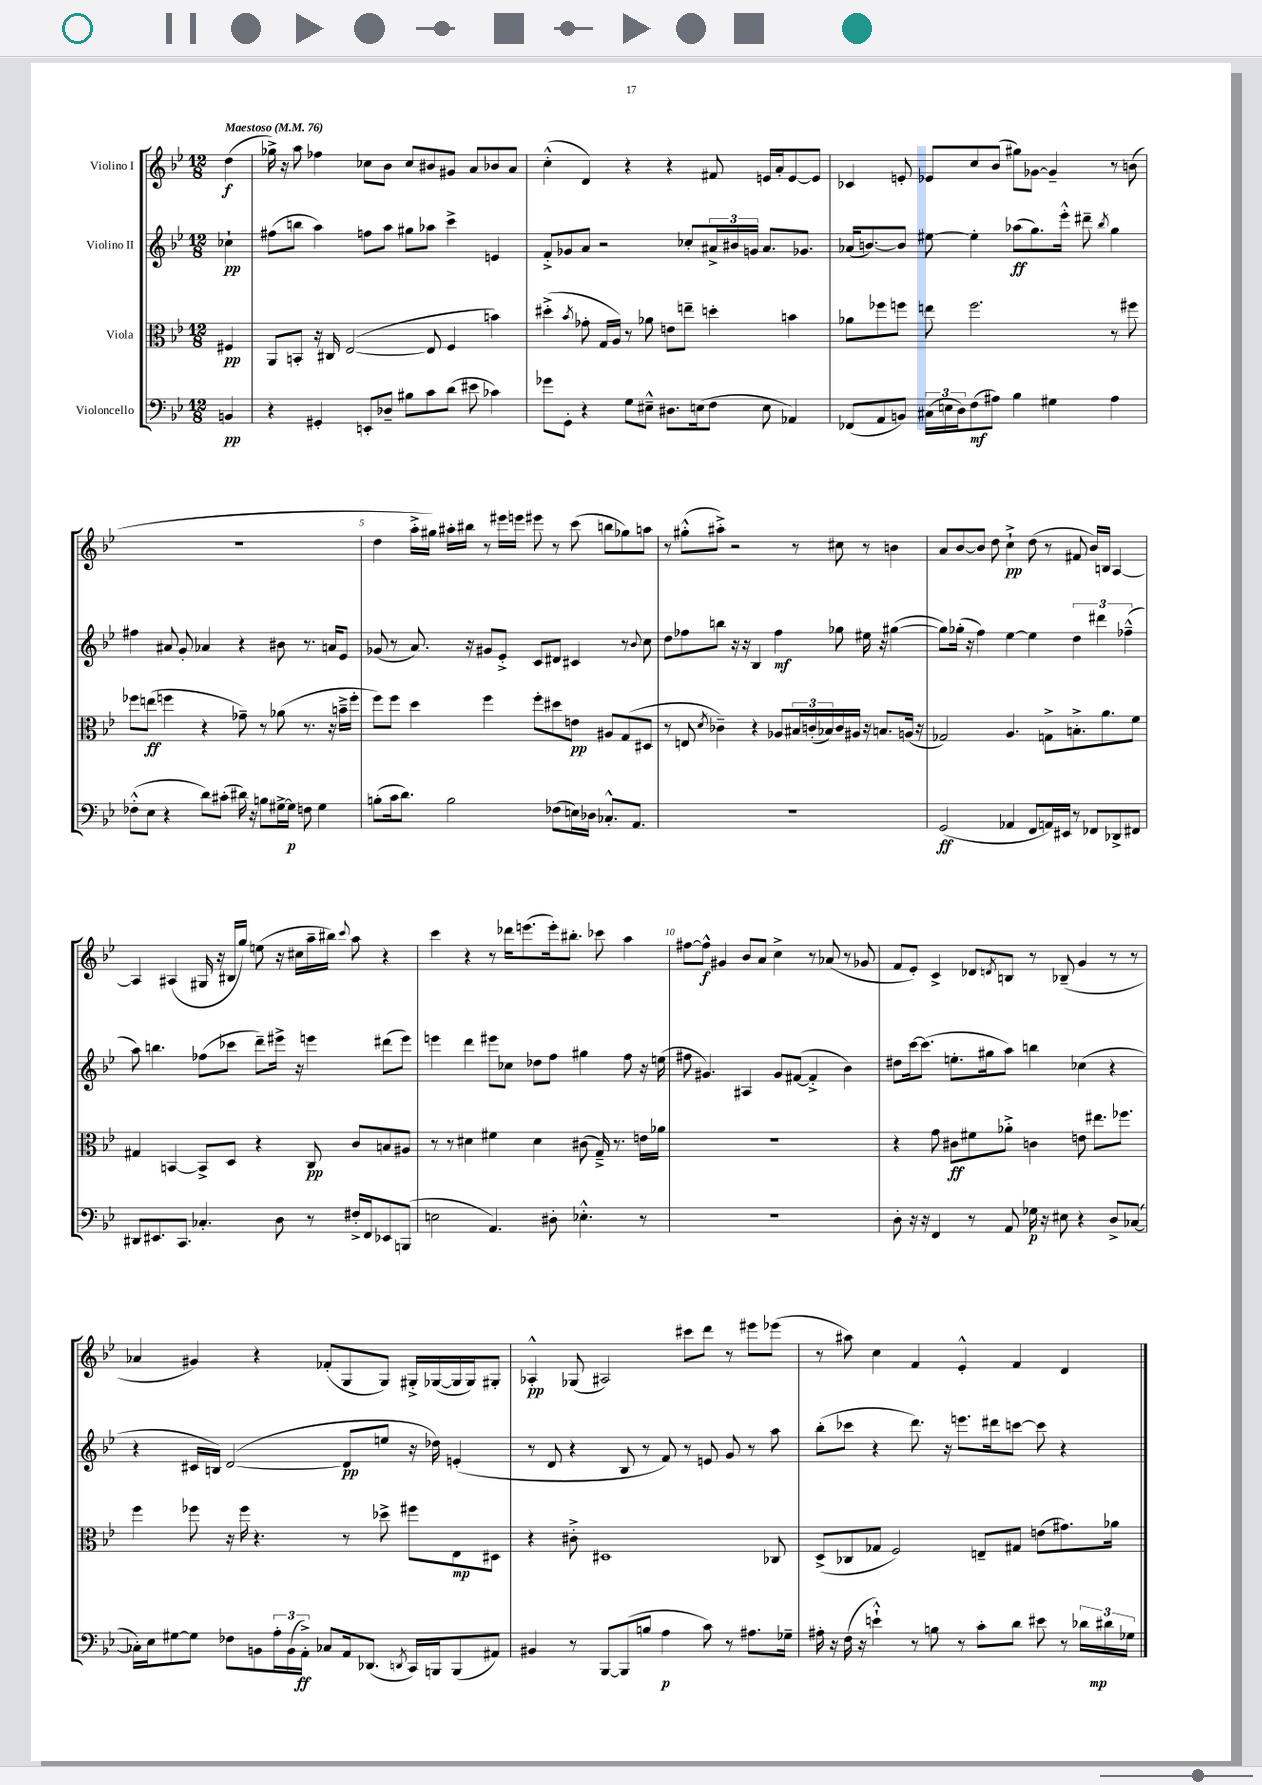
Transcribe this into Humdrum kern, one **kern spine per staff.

**kern	**dynam	**kern	**dynam	**kern	**dynam	**kern	**dynam
*part4	*part4	*part3	*part3	*part2	*part2	*part1	*part1
*staff4	*staff4	*staff3	*staff3	*staff2	*staff2	*staff1	*staff1
*I"Violoncello	*	*I"Viola	*	*I"Violino II	*	*I"Violino I	*
*clefF4	*	*clefC3	*	*clefG2	*	*clefG2	*
*k[b-e-]	*	*k[b-e-]	*	*k[b-e-]	*	*k[b-e-]	*
*M12/8	*	*M12/8	*	*M12/8	*	*M12/8	*
*MM76	*	*MM76	*	*MM76	*	*MM76	*
=	=	=	=	=	=	=	=
!	!	!	!	!	!	!LO:TX:a:B:t=Maestoso	!
4BBn/	pp	4F#X/	pp	4cc-X`\	pp	(4dd\	f
=1	=1	=1	=1	=1	=1	=1	=1
4r	.	8AA/L	.	(8ff#X\L	.	16gg-X^\)	.
.	.	.	.	.	.	16r	.
.	.	8BBn'/J	.	8bbn\J	.	8aa\	.
4GG#X'/	.	16r	.	4aa\)	.	4ff-X\	.
.	.	16C#X/	.	.	.	.	.
.	.	([2E-/	.	.	.	.	.
8EEn'/L	.	.	.	8ffn\L	.	8cc-X\L	.
8D-X~/J	.	.	.	8aa\J	.	8b-\J	.
8B#X\L	.	.	.	8gg#X\L	.	8cc-/L	.
8c\	.	8E-/]	.	8aa-X\J	.	8b#X/	.
(8d\J	.	4F/	.	4ccc^\	.	8g#X/J	.
8e#X\	.	.	.	.	.	8a/L	.
4c-X\)	.	4bn\)	.	4en/	.	8b-X/	.
.	.	.	.	.	.	8a/J	.
=2	=2	=2	=2	=2	=2	=2	=2
8g-X\L	.	(4dd#X'^\	.	8f'^/L	.	(4cc'^^\	.
8GG'\J	.	.	.	8g-X/	.	.	.
.	.	8qb-/	.	.	.	.	.
4r	.	8g-X'\	.	8a/J	.	4d/)	.
.	.	16G/LL	.	2r	.	.	.
.	.	16A/JJ)	.	.	.	.	.
8G\L	.	8r	.	.	.	4r	.
8E#X~^^\J	.	8a-X\	.	.	.	.	.
8.D#X\L	.	8en\L	.	.	.	4r	.
.	.	8een~\J	.	8cc-X'/L	.	.	.
(16En\k	.	.	.	.	.	.	.
8F\J	.	4ddn'\	.	24a#X^/L	.	8f#X/	.
.	.	.	.	24b#X/	.	.	.
.	.	.	.	24gn/JJ	.	.	.
8E\	.	.	.	8.a#/L	.	16en/LL	.
.	.	.	.	.	.	16a'/J	.
4AA-X/)	.	4bn\	.	.	.	[8e/	.
.	.	.	.	8.g-X/J	.	.	.
.	.	.	.	.	.	8e/J]	.
=3	=3	=3	=3	=3	=3	=3	=3
(8FF-X/L	.	8a-X\L	.	(16a-X/KL	.	4c-X/	.
.	.	.	.	[8.bn/)	.	.	.
8AA/	.	8ff-X\	.	.	.	.	.
8BBn/J)	.	8ffn\J	.	8b/J]	.	8en'/	.
(24C#X\LL	.	8een\	.	[8ee#X\	.	8e-X/L	.
24En\	.	.	.	.	.	.	.
24D\J)	.	.	.	.	.	.	.
(8F\	mf	2.ff\	.	4ee#'\]	.	8cc/	.
8A#X\J)	.	.	.	.	.	(8b-/J	.
4B-\	.	.	.	(8aa-X\L	ff	8gg#X\L)	.
.	.	.	.	8.gg\)	.	[8g-X\J	.
4G#X\	.	.	.	.	.	4g-~/]	.
.	.	.	.	16eee-'^^\Jk	.	.	.
.	.	.	.	8ddd#X~\	.	.	.
.	.	.	.	8qbb-/	.	.	.
4A#\	.	8r	.	4gg\	.	8r	.
.	.	8ff#X\	.	.	.	(8bn\	.
!!LO:LB:g=z
=4	=4	=4	=4	=4	=4	=4	=4
(8F-X'^^\L	.	8ff-X\L	.	4ff#X\	.	1.r	.
8E-\J	.	(8een\J	ff	.	.	.	.
4r	.	4ffn\	.	8a#X/	.	.	.
.	.	.	.	8g'/	.	.	.
8d\L)	.	4r	.	4a-X/	.	.	.
(8c#X'\J	.	.	.	.	.	.	.
16d#X\)	.	8g-X~\)	.	4r	.	.	.
16r	.	.	.	.	.	.	.
8Bn\L	.	8r	.	.	.	.	.
[16G#X^\L	.	(8a-X\	.	8b#X\	.	.	.
16G#\JJ]	p	.	.	.	.	.	.
8Fn\	.	8.r	.	8.r	.	.	.
4G#\	.	.	.	.	.	.	.
.	.	16r	.	16an/KL	.	.	.
.	.	16bn~^\LL	.	8e-/J	.	.	.
.	.	16ff'\JJ	.	.	.	.	.
=5	=5	=5	=5	=5	=5	=5	=5
(8Bn'\L	.	8ff\L)	.	(8g-X/	.	4dd\	.
16c\k	.	8ff\J	.	8r	.	.	.
8.d\J)	.	.	.	.	.	.	.
.	.	4dd\	.	8.a/)	.	16aa'^\LL	.
.	.	.	.	.	.	16gg#X\JJ)	.
2B\	.	.	.	.	.	16aa#X'\LL	.
.	.	.	.	16r	.	16bb#X\JJ	.
.	.	4ff\	.	8g#X/L	.	8r	.
.	.	.	.	8e-'^/J	.	16eee#X\LL	.
.	.	.	.	.	.	16eeen\JJ	.
.	.	8ff'\L	.	8c/L	.	8eee#X\	.
(8F-X\L	.	8dd#X\	.	8d#X/J	.	8r	.
16En\L)	.	8en\J	pp	4c#X/	.	(8ccc\	.
16D-X\JJ	.	.	.	.	.	.	.
8.C-X'^^/L	.	8A#X/L	.	.	.	8bbn\L	.
.	.	(8G/	.	8r	.	8gg-X\)	.
8.AA/J	.	.	.	.	.	.	.
.	.	.	.	8qqb-/	.	.	.
.	.	8D#X/J	.	8cc\	.	8aan\J	.
=6	=6	=6	=6	=6	=6	=6	=6
1.r	.	8r	.	8dd\L	.	8r	.
.	.	8En/	.	8ff-X\	.	(8gg#X'^^\L	.
.	.	8qd/	.	.	.	.	.
.	.	4c-X~\)	.	8bbn\J	.	8aa#X'^\J)	.
.	.	.	.	16r	.	2r	.
.	.	.	.	16r	.	.	.
.	.	4r	.	4B-/	.	.	.
.	.	8A-X/L	.	4ff-\	mf	.	.
.	.	24B#X/L	.	.	.	8r	.
.	.	(24cn'/	.	.	.	.	.
.	.	24B-X/)	.	.	.	.	.
.	.	16c/	.	8gg-X\	.	8cc#X\	.
.	.	16A#X/JJ	.	.	.	.	.
.	.	16r	.	16ee#X\	.	8r	.
.	.	8.Bn/L	.	16r	.	.	.
.	.	.	.	([4gg#X\	.	4bn\	.
.	.	(16An/Jk	.	.	.	.	.
.	.	16r	.	.	.	.	.
=7	=7	=7	=7	=7	=7	=7	=7
(2GG/	ff	2G-X/)	.	8gg#\L])	.	8a/L	.
.	.	.	.	(16gg-X'\Jk	.	[8b-/	.
.	.	.	.	16r	.	.	.
.	.	.	.	4ff\)	.	8b-/J]	.
.	.	.	.	.	.	8dd\	.
4AA-X/	.	4.A/	.	[4ee-\	.	4cc`^\	pp
8FF/L	.	.	.	4ee-\]	.	(8dd\	.
16AAn/L)	.	8Gn^\L	.	.	.	8r	.
16EE#X/JJ	.	.	.	.	.	.	.
8r	.	8.Bn'^\	.	6dd\	.	8f#X/	.
8FF-X/L	.	.	.	.	.	16b-/LL)	.
.	.	.	.	6ddd#X\	.	.	.
.	.	8.a\	.	.	.	16Bn/JJ	.
8DD-X^/	.	.	.	.	.	[4A/	.
.	.	.	.	(6ff-X~^^\	.	.	.
8FF#X/J	.	8f\J	.	.	.	.	.
!!LO:LB:g=z
=8	=8	=8	=8	=8	=8	=8	=8
8DD#X/L	.	4G#X/	.	8aa\)	.	4A/]	.
8.EE#X/	.	.	.	4.bbn\	.	.	.
.	.	[4BBn/	.	.	.	(4A#X/	.
8.CC/J	.	.	.	.	.	.	.
4.C-X'/	.	8BB^/L]	.	(8ff-X\L	.	16G#X/	.
.	.	.	.	.	.	16r	.
.	.	8D/J	.	8ccc-X\J	.	16B#X/LL	.
.	.	.	.	.	.	16gg/JJ)	.
.	.	4r	.	8ddd~\L)	.	(8een\	.
8D\	.	.	.	16eee#X^\Jk	.	16r	.
.	.	.	.	16r	.	16cc#X\LL	.
8r	.	8C/	pp	4eeen\	.	16aa~\	.
.	.	.	.	.	.	16bb#X\JJ)	.
.	.	.	.	.	.	8qqccc/	.
16F#X'^/LL	.	8c/L	.	.	.	8aa\	.
16FF/J	.	.	.	.	.	.	.
8EE-X/	.	8Bn/	.	(8ddd#X\L	.	4r	.
(8BBBn/J	.	8A#X/J	.	8eee\J)	.	.	.
=9	=9	=9	=9	=9	=9	=9	=9
2En\	.	8r	.	4eeen\	.	4ccc\	.
.	.	8r	.	.	.	.	.
.	.	4d#X\	.	4ddd\	.	4r	.
4.AA/)	.	4f#X\	.	8eee#X\L	.	8r	.
.	.	.	.	8cc-X\J	.	16ddd-X\KL	.
.	.	.	.	.	.	(8.eeen\	.
.	.	4d#\	.	8dd-X\L	.	.	.
8D#X'\	.	.	.	8ff\J	.	16eee'\k)	.
.	.	.	.	.	.	8.bb#X'\J	.
4.E-X'^^\	.	(8c#X\	.	4gg#X\	.	.	.
.	.	16G~^/)	.	.	.	8ccc-X\	.
.	.	8.r	.	.	.	.	.
.	.	.	.	8ff\	.	4aa\	.
8r	.	16en\LL	.	16r	.	.	.
.	.	16a-X\JJ	.	(16een\	.	.	.
=10	=10	=10	=10	=10	=10	=10	=10
1.r	.	1.r	.	8ff#X\	.	[8ff#X\L	.
.	.	.	.	4.g#X/)	.	8ff#^^\J]	f
.	.	.	.	.	.	4g#X/	.
.	.	.	.	4A#X/	.	8b-/L	.
.	.	.	.	.	.	8a/J	.
.	.	.	.	8g#/L	.	4cc^\	.
.	.	.	.	([8f#X/J	.	.	.
.	.	.	.	4f#'^/]	.	8r	.
.	.	.	.	.	.	(8a-X/	.
.	.	.	.	4b-\)	.	8r	.
.	.	.	.	.	.	8g-X/	.
=11	=11	=11	=11	=11	=11	=11	=11
8D'\	.	4r	.	8dd#X\L	.	8f/L	.
16r	.	.	.	[16ccc\k	.	8e-'/J)	.
16r	.	.	.	(8.ccc\J]	.	.	.
4FF/	.	8g\	.	.	.	4c^/	.
.	.	8c#X\L	ff	8.een'\L	.	.	.
8r	.	8f#X\	.	.	.	8d-X/L	.
.	.	.	.	16gg#X\k	.	.	.
.	.	.	.	.	.	8qdn/	.
8AA/	.	8a-X'^\J	.	8aa\J)	.	8Bn/J	.
16G-X\	p	4cn\	.	4bbn\	.	8r	.
16r	.	.	.	.	.	.	.
8E#X\	.	.	.	.	.	(8B-X~/	.
4r	.	8en\	.	(4cc-X\	.	4g/	.
.	.	8.ee#X\L	.	.	.	.	.
8D^/L	.	.	.	4r	.	8r	.
.	.	8.ff-X\J	.	.	.	.	.
([8C-X/J	.	.	.	.	.	8r	.
!!LO:LB:g=z
=12	=12	=12	=12	=12	=12	=12	=12
16C-X'\LL])	.	4ff\	.	4r	.	4a-X/	.
16E-\J	.	.	.	.	.	.	.
[8G#X\	.	.	.	.	.	.	.
8G#\J]	.	8ff-X\	.	16c#X/LL	.	4g#X/)	.
.	.	.	.	16Bn/JJ)	.	.	.
8F-X\L	.	16r	.	([2d/	.	.	.
.	.	16ff-\	.	.	.	.	.
8BBn\	.	4.r	.	.	.	4r	.
24A'\L	.	.	.	.	.	.	.
(24BB\	.	.	.	.	.	.	.
24AA'^\JJ)	ff	.	.	.	.	.	.
8C-X/L	.	.	.	.	.	(8f-X'/L	.
16AA/k	.	8r	.	8d/L]	pp	8G/	.
(8.DD-X/J	.	.	.	.	.	.	.
.	.	8dd-X^\	.	8een/J	.	8G/J)	.
8qDDn/	.	.	.	.	.	.	.
16CC/LL)	.	8ff#X\L	.	16r	.	16G#X'^/LL	.
16BBBn/J	.	.	.	16dd-X\)	.	([16G-X/	.
(8BBB/	.	8E-\	mp	(4en'/	.	16G-/]	.
.	.	.	.	.	.	16G-/J)	.
8AA#X/J)	.	8D#X\J	.	.	.	8G#X'/J	.
=13	=13	=13	=13	=13	=13	=13	=13
4BB#X/	.	4r	.	8r	.	4A-X'^^/	pp
.	.	.	.	8d/	.	.	.
8r	.	8c#X'^\	.	4r	.	(8G-X/	.
[8BBB-/L	.	1D#X	.	.	.	2A#X/)	.
(8BBB-/]	.	.	.	8B-/	.	.	.
8Bn/J	.	.	.	8r	.	.	.
4A\	p	.	.	8f/)	.	.	.
.	.	.	.	8r	.	8ccc#X\L	.
8c\)	.	.	.	8en/	.	8ddd\J	.
8r	.	.	.	8g/	.	8r	.
8.A#X\L	.	.	.	8r	.	8eee#X\L	.
.	.	8C-X/	.	8aa\	.	(8eee-X\J	.
16G-X~\Jk	.	.	.	.	.	.	.
=14	=14	=14	=14	=14	=14	=14	=14
16A#X'\	.	(8D^/L	.	(8bb-'\L	.	8r	.
16r	.	.	.	.	.	.	.
(16F\	.	8C-X/	.	8ccc-X\J	.	8aa#X\)	.
16r	.	.	.	.	.	.	.
4en`^^\)	.	8G-X/J	.	4r	.	4cc\	.
.	.	2F/)	.	.	.	.	.
8r	.	.	.	8.ddd\)	.	4f/	.
8Bn\	.	.	.	.	.	.	.
.	.	.	.	16r	.	.	.
8r	.	.	.	8.eeen\L	.	4e-'^^/	.
8c'\L	.	8En~/L	.	.	.	.	.
.	.	.	.	16ddd#X\k	.	.	.
8d\J	.	8G#X/J	.	[8cccn\J	.	4f/	.
8e#X\	.	(8en\L	.	8ccc\]	.	.	.
8r	.	8.g#X\)	.	4r	.	4d/	.
24d-X\LL	.	.	.	.	.	.	.
24d#X\	mp	.	.	.	.	.	.
.	.	16a-X\Jk	.	.	.	.	.
24G-X\JJ	.	.	.	.	.	.	.
==	==	==	==	==	==	==	==
*-	*-	*-	*-	*-	*-	*-	*-
